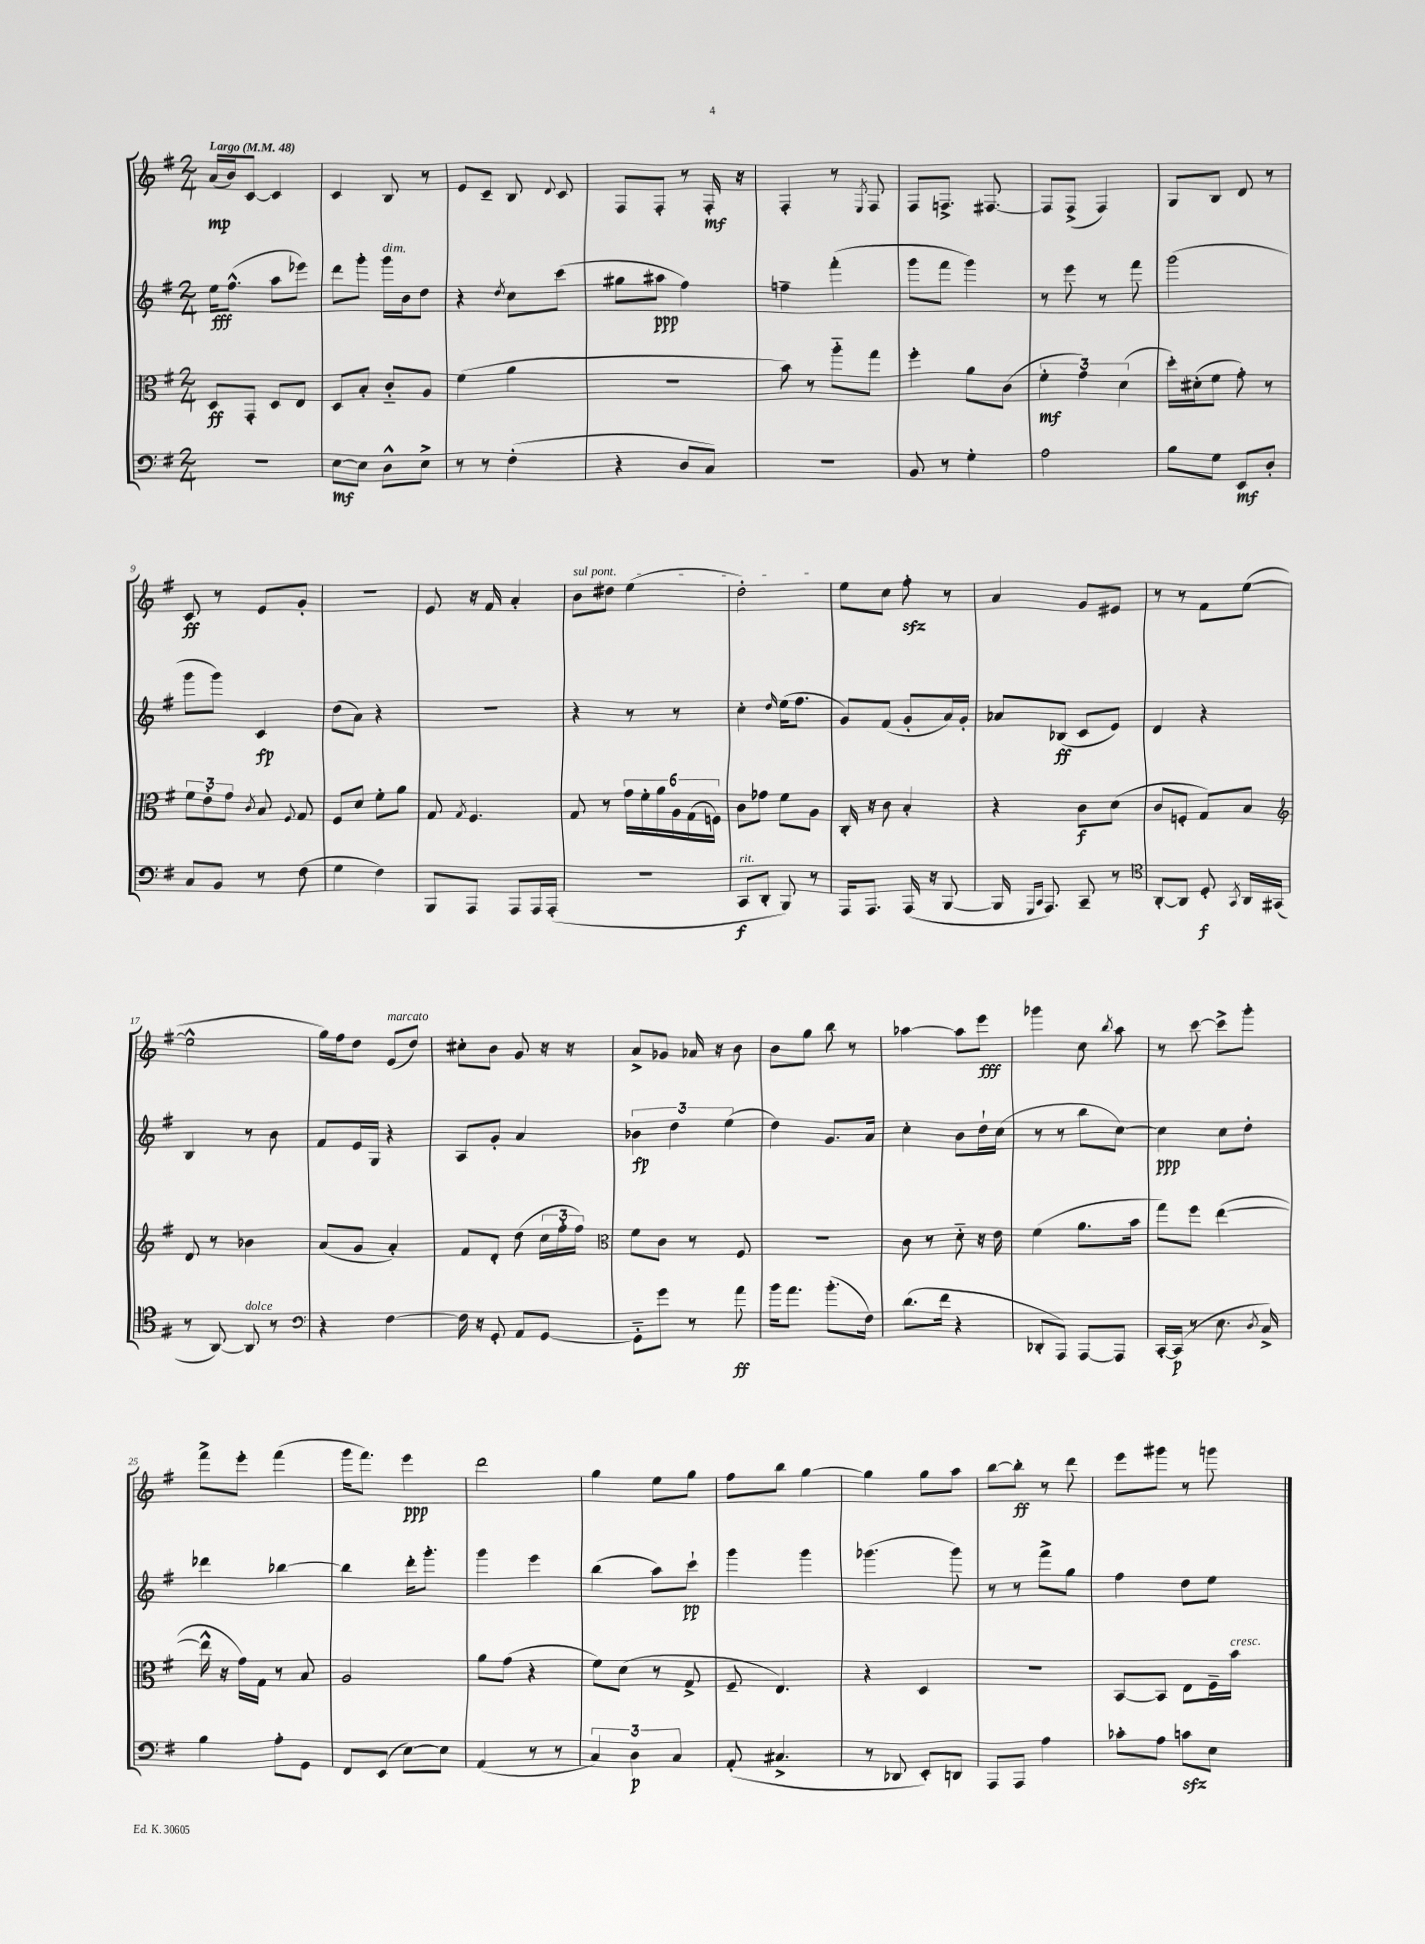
<<
\new StaffGroup <<
\new Staff = "s0" {
    \clef treble \key g \major \numericTimeSignature \time 2/4 \tempo "Largo" 4 = 48
    \autoBeamOff a'16[\mp( b'16) c'8]~ c'4 |
    c'4 b8 r8 |
    e'8[ c'8]-- b8 \appoggiatura { d'8 } c'8 |
    fis8[ fis8]-. r8 fis16-.\mf r16 |
    fis4-. r8 \acciaccatura { e8 } fis8 |
    fis8[ f8.]-> fis8.~ |
    fis8[ fis8]->( fis4) |
    g8[ b8] d'8 r8 |
    c'8\ff r8 e'8[ g'8]-. |
    r2 |
    e'8 r16 fis'16 a'4-. |
    \once \override TextSpanner.bound-details.left.text = \markup { \italic "sul pont." } b'8[\startTextSpan dis''8] e''4( |
    d''2-.\stopTextSpan) |
    e''8[ c''8] fis''8-.\sfz r8 |
    a'4 g'8[ eis'8] |
    r8 r8 fis'8[ e''8]~( |
    e''2-^ |
    g''16[) fis''16 d''8] e'8[^\markup { \italic "marcato" }( d''8]) |
    cis''8[-. b'8] g'8 r16 r16 |
    a'8[-> ges'8] aes'16 r16 b'8 |
    b'8[ g''8] b''8 r8 |
    aes''4~ aes''8[ e'''8]\fff |
    ges'''4 c''8 \acciaccatura { b''8 } a''8 |
    r8 c'''8~ c'''8[-> g'''8]-. |
    fis'''8[-> e'''8]-. fis'''4( |
    g'''16[ fis'''8.]) e'''4\ppp |
    d'''2 |
    g''4 e''8[ g''8] |
    fis''8[ b''8] g''4~ |
    g''4 g''8[ a''8] |
    b''8[~ b''8]-.\ff r8 d'''8 |
    e'''8[ gis'''8] r8 g'''8 \bar "|." |
}
\new Staff = "s1" {
    \clef treble \key g \major \numericTimeSignature \time 2/4
    \autoBeamOff e''16[\fff fis''8.]-^( a''8[ ees'''8]) |
    d'''8[ g'''8]-. g'''16[^\markup { \italic "dim." } b'16 d''8] |
    r4 \acciaccatura { d''8 } c''8[ c'''8]( |
    gis''8[ ais''8]\ppp fis''4) |
    f''4-- fis'''4-.( |
    g'''8[ fis'''8] g'''4) |
    r8 e'''8 r8 fis'''8 |
    g'''2( |
    g'''8[ g'''8]) c'4\fp |
    d''8[( a'8]) r4 |
    R2 |
    r4 r8 r8 |
    c''4-. \grace { d''16 } e''16[( fis''8.] |
    g'8[) fis'8]( g'8[-. a'16) g'16]-. |
    aes'8[ bes8]\ff( c'8[ e'8]) |
    d'4 r4 |
    b4 r8 b'8 |
    fis'8[ e'16 g16] r4 |
    a8[ g'8]-. a'4 |
    \tuplet 3/2 { bes'4\fp d''4 e''4( } |
    d''4) g'8.[ a'16] |
    c''4-. b'8[ d''16-! c''16]( |
    r8 r8 b''8[ c''8]~) |
    c''4\ppp c''8[ d''8]-. |
    des'''4 bes''4~ |
    bes''4 d'''16[-. g'''8.]-. |
    g'''4 e'''4 |
    b''4( a''8[) c'''8]-!\pp |
    g'''4 g'''4 |
    ges'''4.( ges'''8) |
    r8 r8 fis'''8[-> g''8] |
    fis''4 d''8[ e''8] \bar "|." |
}
\new Staff = "s2" {
    \clef alto \key g \major \numericTimeSignature \time 2/4
    \autoBeamOff d8[\ff g,8]-. d8[ e8] |
    d8[ b8]-. c'8[-_ a8] |
    fis'4( a'4 |
    r2 |
    b'8) r8 a''8[-_ g''8] |
    fis''4-. a'8[ c'8]( |
    \tuplet 3/2 { fis'4-.\mf g'4) d'4( } |
    d''16[-.) dis'16-.( fis'8] g'8-.) r8 |
    \tuplet 3/2 { fis'8[ e'8-. g'8] } \acciaccatura { c'8 } b8 \appoggiatura { fis8 } g8 |
    fis8[ d'8] fis'8[-. a'8] |
    g8 \acciaccatura { g8 } fis4. |
    g8 r8 \tuplet 6/4 { g'16[ fis'16-. a'16 a16 g16( f16]) } |
    c'8[ ges'8] fis'8[ a8] |
    c16-. r16 c'8 b4-. |
    r4 c'8[\f d'8]( |
    c'8[ f8]-. g8[) b8] |
    \clef treble d'8 r8 bes'4 |
    a'8[( g'8] a'4-.) |
    fis'8[ d'8]-. d''8( \tuplet 3/2 { c''16[ fis''16-. fis''16]) } |
    \clef alto fis'8[ c'8] r8 fis8 |
    R2 |
    c'8 r8 d'8-_ r16 e'16 |
    fis'4( a'8.[ b'16] |
    g''8[) fis''8] e''4~( |
    e''16-^ r16 g'16[) g16] r8 b8 |
    a2 |
    a'8[ g'8]( r4 |
    fis'8[) d'8]( r8 g8-> |
    fis8-- e4.) |
    r4 d4 |
    R2 |
    b,8[~ b,8] e8[ fis16-- b'16]^\markup { \italic "cresc." } \bar "|." |
}
\new Staff = "s3" {
    \clef bass \key g \major \numericTimeSignature \time 2/4
    \autoBeamOff r2 |
    e8[~\mf e8] d8[-^ e8]-> |
    r8 r8 fis4-.( |
    r4 d8[ c8]) |
    R2 |
    b,8 r8 g4-. |
    a2 |
    b8[ g8] e,8[\mf d8]-. |
    c8[ b,8] r8 fis8( |
    g4 fis4) |
    b,,8[ a,,8] a,,8[ a,,16 a,,16]-.( |
    r2 |
    c,8[\f^\markup { \italic "rit." } d,8]-. b,,8) r8 |
    a,,16[ a,,8.] a,,16( r16 b,,8~ |
    b,,16 \grace { g,,16[ c,16] } a,,8.) c,8-- r8 |
    \clef tenor a,8[~-. a,8] d8-.\f \acciaccatura { g,8 } a,16[ gis,16]( |
    r8 a,8~) a,8^\markup { \italic "dolce" } r8 |
    \clef bass r4 fis4~ |
    fis16 r16 g,8-. a,8[ g,8]~ |
    g,8[-_ g'8] r8 a'8\ff |
    b'16[ a'8.] b'8.[-.( fis16]) |
    d'8.[( fis'16] r4 |
    des,8[-. a,,8]) a,,8[~ a,,8] |
    c,16[~-. c,16]\p( r8 e8. \acciaccatura { d8 } c16->) |
    b4 a8[-. g,8] |
    fis,8[ e,8]( e8[~) e8] |
    a,4( r8 r8 |
    \tuplet 3/2 { c4) d4\p c4 } |
    a,8-.( cis4.-> |
    r8 des,8 e,8[-.) d,8] |
    a,,8[ a,,8] a4 |
    ces'8[-. a8] c'8[\sfz e8] \bar "|." |
}
>>
>>
